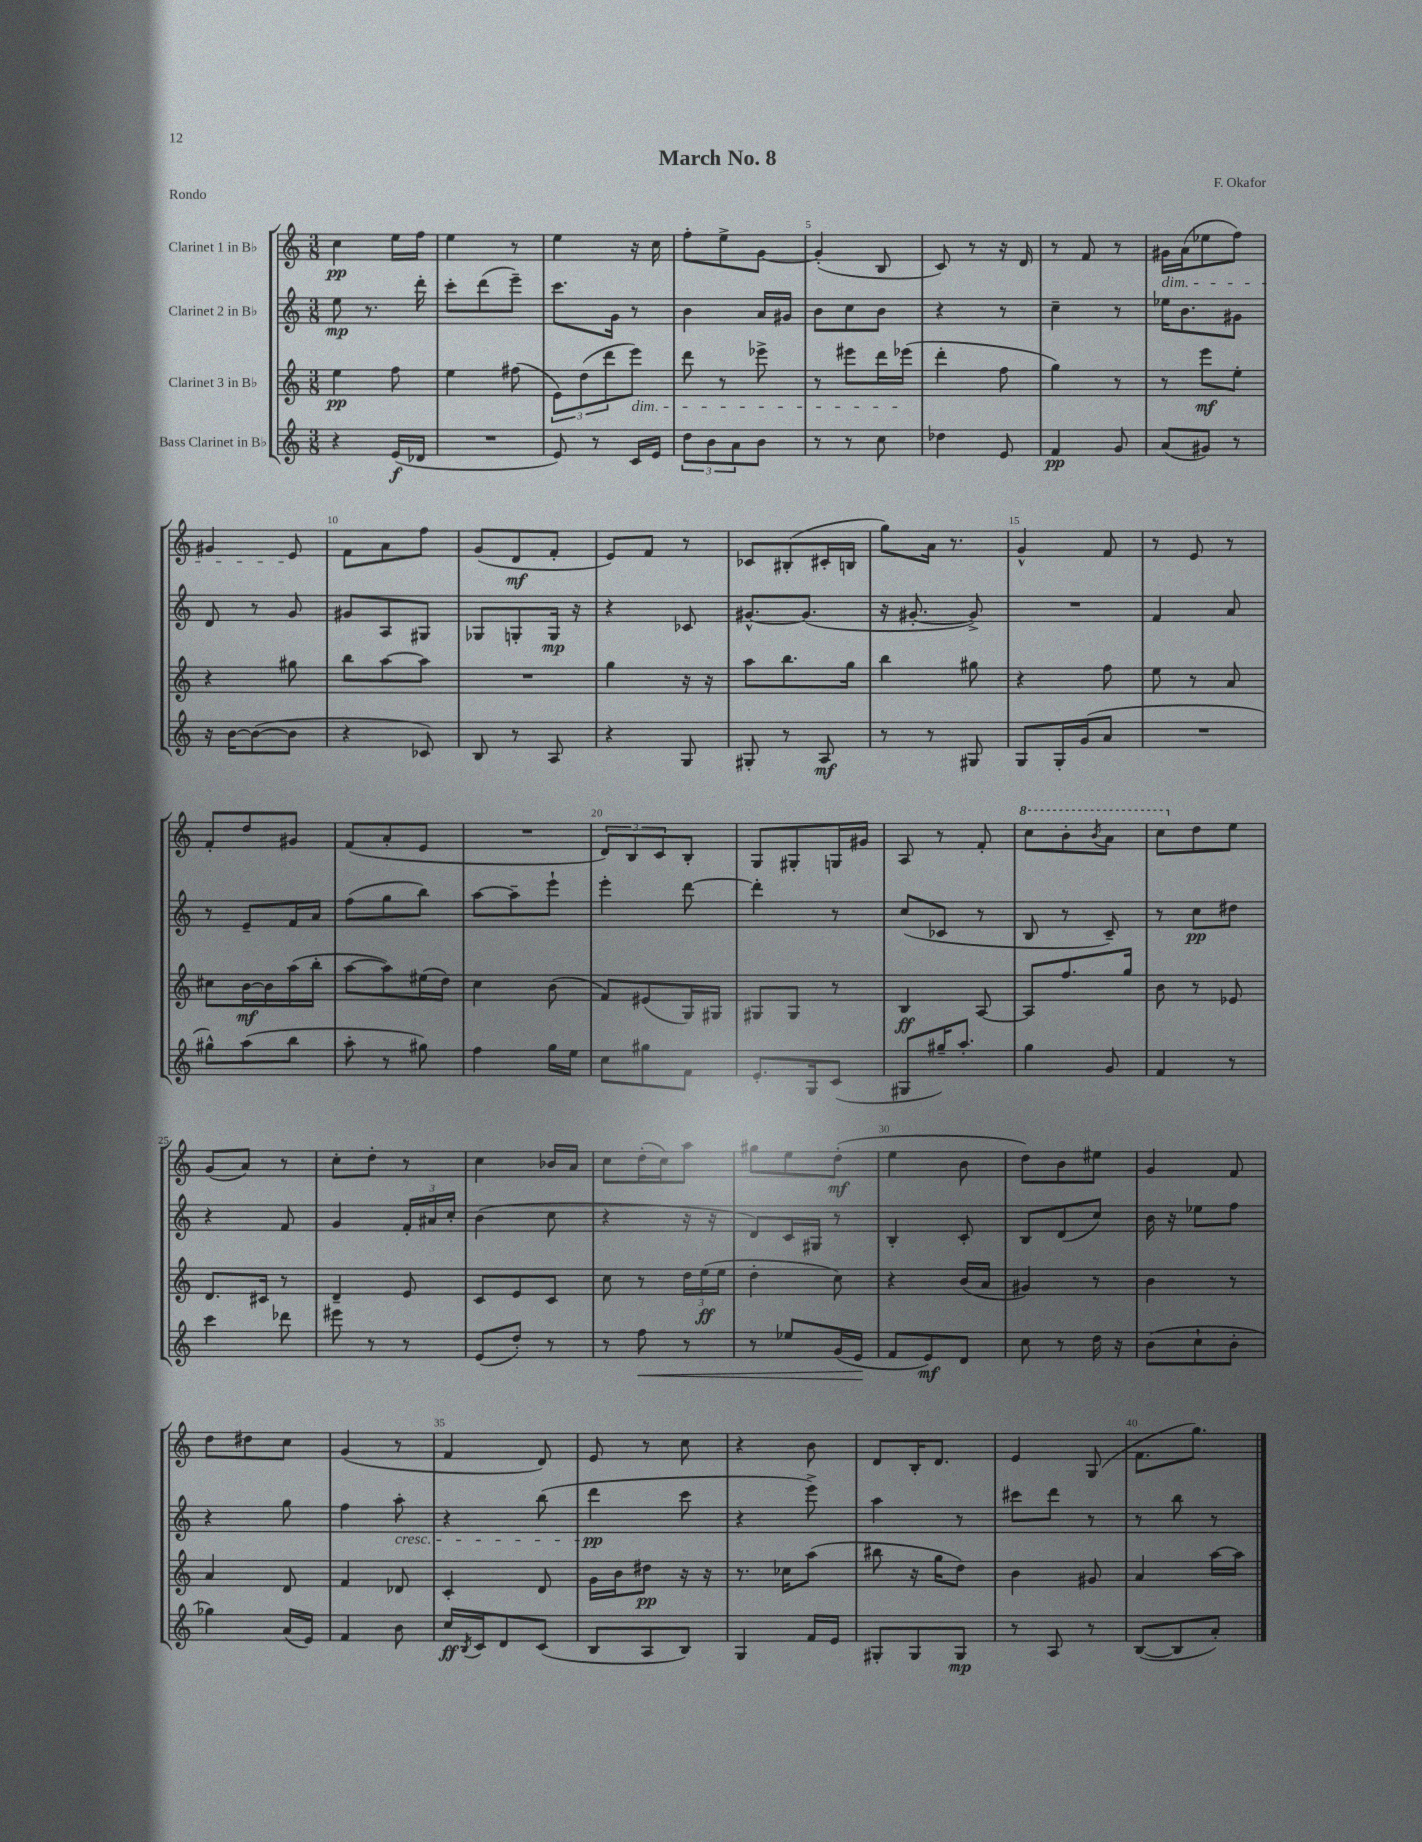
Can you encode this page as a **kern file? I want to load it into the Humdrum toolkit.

**kern	**kern	**kern	**kern
*staff4	*staff3	*staff2	*staff1
*clefG2	*clefG2	*clefG2	*clefG2
*k[]	*k[]	*k[]	*k[]
*M3/8	*M3/8	*M3/8	*M3/8
4r	4ee	8ee	4cc
.	.	8.r	.
(16e	8ff	.	16ee
16d-	.	16ddd'	16ff
=	=	=	=
4.r	4ee	8ccc'	4ee
.	.	(8ddd	.
.	(8ff#	8eee~)	8r
=	=	=	=
8e)	12e)	8.ccc	4ee
.	(12dd	.	.
8r	.	.	.
.	12ddd	.	.
.	.	16g	.
16c	8eee)	8r	16r
16e	.	.	16cc
=	=	=	=
12dd	8ddd	4b	8ff'
12b	.	.	.
.	8r	.	8ee^
12a	.	.	.
8b	8eee-^	16a	[8g
.	.	16g#	.
=	=	=	=
8r	8r	8b	(4g']
8r	8eee#	8cc	.
8cc	16ddd	8b	8B
.	(16eee-	.	.
=	=	=	=
4dd-	4ddd'	4r	8c)
.	.	.	8r
8e	8ff	8r	16r
.	.	.	16d
=	=	=	=
4f	4gg)	4cc~	8r
.	.	.	8f
8g	8r	8r	8r
=	=	=	=
(8a	8r	16ee-	16g#
.	.	8.b	(16a
8g#)	8eee	.	8ee-
8r	8ee'	8g#	8ff)
=	=	=	=
16r	4r	8d	4g#
[16b	.	.	.
(8b_	.	8r	.
8b]	8gg#	8g	8e
=	=	=	=
4r	8bb	8g#	8f
.	[8aa	8A	8a
8c-)	8aa]	8G#	8ff
=	=	=	=
8B	4.r	8G-	(8g
8r	.	8G'	8d
8A	.	16G	8f'
.	.	16r	.
=	=	=	=
4r	4gg	4r	8e)
.	.	.	8f
8G	16r	8c-	8r
.	16r	.	.
=	=	=	=
8G#'	8aa	[8.g#^^	8c-
8r	8.bb	.	(8B#'
.	.	(8.g#]	.
8A	.	.	16c#'
.	16gg	.	16B
=	=	=	=
8r	4bb	16r	8gg)
.	.	[8.g#'	.
8r	.	.	16a
.	.	.	8.r
8G#	8gg#	8g#^])	.
=	=	=	=
8G	4r	4.r	4g^^
16G'	.	.	.
(16g	.	.	.
8a	8ff	.	8f
=	=	=	=
4.r	8ee	4f	8r
.	8r	.	8e
.	8a	8a	8r
=	=	=	=
8gg#^^)	8cc#	8r	8f'
(8aa	[16b	8e~	8dd
.	16b]	.	.
8bb	(16aa	16f	8g#
.	16bb'	16a	.
=	=	=	=
8aa'	[8aa	(8ff	(8f
8r	8aa])	8gg	8a'
8gg#)	(16ee#	8bb)	8e
.	16dd)	.	.
=	=	=	=
4ff	4cc	[8aa	4.r
.	.	8aa~]	.
16gg	(8b	8eee`	.
16ee	.	.	.
=	=	=	=
8cc	8f)	4eee'	12d)
.	.	.	12B
8gg#	(8e#	.	.
.	.	.	12c
8f	16G)	[8ddd	8B'
.	16G#	.	.
=	=	=	=
8.e'	8G#	4ddd']	8G
.	8G#	.	8G#'
16G	.	.	.
(8c	8r	8r	16G
.	.	.	16g#
=	=	=	=
8G#	4B	(8cc	8A
16gg#~)	.	8c-	8r
8.aa'	.	.	.
.	[8A	8r	8f'
=	=	=	=
4gg	8A]	8B	8ccc
.	8.ff	8r	8bb'
.	.	.	8qbb
8g	.	8c~)	8aa
.	16gg	.	.
=	=	=	=
4f	8b	8r	8ccc
.	8r	8cc	8dd
8r	8e-	8dd#	8ee
=	=	=	=
4ccc	8.d	4r	(8g
.	.	.	8a)
.	16c#	.	.
8ddd-	8r	8f	8r
=	=	=	=
8eee#	4d~	4g	8cc'
8r	.	.	8dd'
8r	8e	24f'	8r
.	.	24a#	.
.	.	24cc'	.
=	=	=	=
(8e	8c	(4b	4cc
8dd')	8e	.	.
8r	8c	8cc	16b-
.	.	.	16a
=	=	=	=
8r	8cc	4r	8cc
8ff	8r	.	(16dd'
.	.	.	16cc)
8r	24dd	16r	8aa
.	(24ee	.	.
.	.	16r	.
.	24ee	.	.
=	=	=	=
8r	4dd'	8d)	8gg#
8ee-	.	16c	8ee
.	.	16G#	.
(16g	8cc)	8r	(8dd'
16e	.	.	.
=	=	=	=
8f	4r	4B'	4ee
8e)	.	.	.
8d	(16b	8c'	8b
.	16a	.	.
=	=	=	=
8cc	4g#)	8B	8dd)
8r	.	(8d	8b
16dd	8r	8cc)	8ee#
16r	.	.	.
=	=	=	=
(8b	4b	16b	4g
.	.	16r	.
8cc`	.	8ee-	.
8b'	8r	8ff	8f
=	=	=	=
4gg-)	4a	4r	8dd
.	.	.	8dd#
(16a	8d	8gg	8cc
16e)	.	.	.
=	=	=	=
4f	4f	4ff	(4g
8b	8d-	8aa'	8r
=	=	=	=
16cc	4c'	4r	4f
8qB	.	.	.
16c	.	.	.
8d	.	.	.
(8c	8d	(8bb	8d)
=	=	=	=
8B	16g	4ddd	8e
.	16b	.	.
8A	8dd#	.	8r
8B)	16r	8ccc	8cc
.	16r	.	.
=	=	=	=
4G	8.r	4r	4r
.	16cc-	.	.
16f	(8aa	8eee^)	8b
16e	.	.	.
=	=	=	=
8G#'	8bb#	4aa	8d
8G#	16r	.	16B'
.	16gg	.	8.d
8G#	8dd)	8r	.
=	=	=	=
8r	4b	8ccc#	4e
8A	.	8ddd	.
8r	8g#	8r	(8G
=	=	=	=
([8B	4a	8r	8.f
8B]	.	8bb	.
.	.	.	8.gg)
8a')	[16aa	8r	.
.	16aa]	.	.
==	==	==	==
*-	*-	*-	*-
